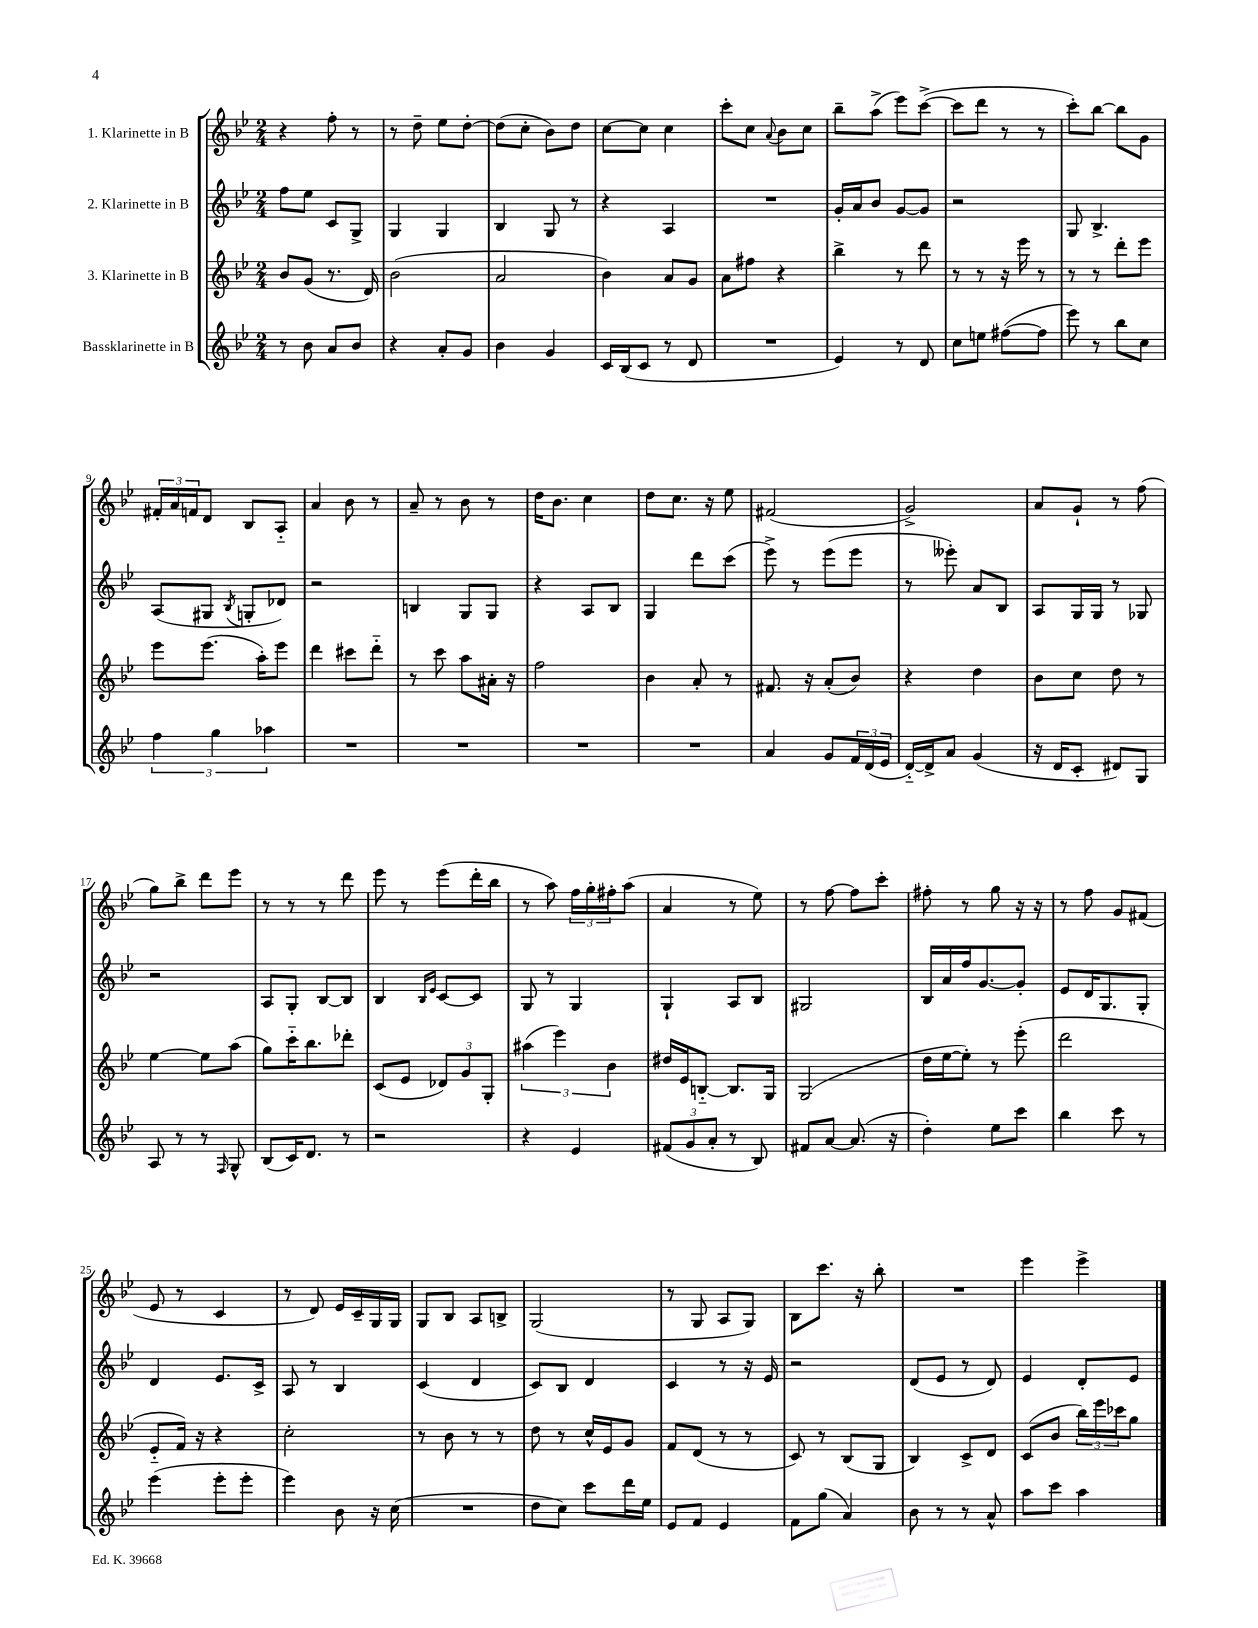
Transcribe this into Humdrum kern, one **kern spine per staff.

**kern	**kern	**kern	**kern
*part4	*part3	*part2	*part1
*staff4	*staff3	*staff2	*staff1
*I"Bassklarinette in B	*I"3. Klarinette in B	*I"2. Klarinette in B	*I"1. Klarinette in B
*clefG2	*clefG2	*clefG2	*clefG2
*k[b-e-]	*k[b-e-]	*k[b-e-]	*k[b-e-]
*M2/4	*M2/4	*M2/4	*M2/4
=1	=1	=1	=1
8r	8b-/L	8ff\L	4r
8b-\	(8g/J	8ee-\J	.
8a/L	8.r	8c/L	8ff'\
8b-/J	.	8G^/J	8r
.	16d/)	.	.
=2	=2	=2	=2
4r	(2b-\	4G/	8r
.	.	.	8dd~\
8a'/L	.	4G/	8ee-\L
8g/J	.	.	[8dd'\J
=3	=3	=3	=3
4b-\	2a/	4B-/	(8dd\L]
.	.	.	8cc'\J
4g/	.	8G/	8b-\L)
.	.	8r	8dd\J
=4	=4	=4	=4
16c/LL	4b-\)	4r	[8cc\L
(16B-/J	.	.	.
8c/J	.	.	8cc\J]
8r	8a/L	4A/	4cc\
8d/	8g/J	.	.
=5	=5	=5	=5
2r	8a\L	2r	8ccc'\L
.	8ff#X\J	.	8cc\J
.	.	.	8qqa/
.	4r	.	8b-\L
.	.	.	8cc\J
=6	=6	=6	=6
4e-/)	4bb-^\	16g'/LL	8bb-~\L
.	.	16a/J	.
.	.	8b-/J	(8aa^\J
8r	8r	[8g/L	8eee-\L)
8d/	8ddd\	8g/J]	([8ccc^\J
=7	=7	=7	=7
8cc\L	8r	2r	8ccc\L]
8een\J	8r	.	8ddd\J
([8ff#X\L	16r	.	8r
.	16eee-\	.	.
8ff#\J]	8r	.	8r
=8	=8	=8	=8
8eee-\)	8r	8G/	8ccc'\L)
8r	8r	4.B-^/	[8bb-\J
8bb-\L	8ddd'\L	.	8bb-\L]
8cc\J	8eee-\J	.	8g\J
!!LO:LB:g=z
=9	=9	=9	=9
6ff\	8eee-\L	(8A/L	24f#X'/LL
.	.	.	24a/
.	.	.	24fn/J
.	(8.eee-\J	8G#X/J	8d/J
6gg\	.	.	.
.	.	8qB-/	.
.	.	8Gn'/L	8B-/L
.	16aa'\KL)	.	.
6aa-X\	.	.	.
.	8eee-\J	8d-X/J)	8A/J
=10	=10	=10	=10
2r	4ddd\	2r	4a/
.	8ccc#X\L	.	8b-\
.	8ddd\J	.	8r
=11	=11	=11	=11
2r	8r	4Bn/	8a~/
.	8ccc\	.	8r
.	8aa\L	8G/L	8b-\
.	16a#X'\Jk	8G/J	8r
.	16r	.	.
=12	=12	=12	=12
2r	2ff\	4r	16dd\KL
.	.	.	8.b-\J
.	.	8A/L	4cc\
.	.	8B-/J	.
=13	=13	=13	=13
2r	4b-\	4G/	8dd\L
.	.	.	8.cc\J
.	8a'/	8ddd\L	.
.	.	.	16r
.	8r	(8ccc\J	8ee-\
=14	=14	=14	=14
4a/	8.f#X/	8eee-^\)	(2f#X/
.	.	8r	.
.	16r	.	.
8g/L	(8a'/L	(8eee-\L	.
24f/L	8b-/J)	8eee-\J	.
(24d/	.	.	.
24e-/JJ	.	.	.
=15	=15	=15	=15
[16d/LL)	4r	8r	2g^/)
16d^/J]	.	.	.
8a/J	.	8eee--X'\)	.
(4g/	4dd\	8a/L	.
.	.	8B-/J	.
=16	=16	=16	=16
16r	8b-\L	8A/L	8a/L
16d/KL	.	.	.
8c'/J	8cc\J	16G/L	8g`/J
.	.	16G/JJ	.
8d#X/L)	8dd\	8r	8r
8G/J	8r	8G-X/	(8ff\
!!LO:LB:g=z
=17	=17	=17	=17
8A/	[4ee-\	2r	8gg\L)
8r	.	.	8bb-^\J
8r	8ee-\L]	.	8ddd\L
16qqF/	.	.	.
8G^^/	(8aa\J	.	8eee-\J
=18	=18	=18	=18
(8B-/L	8gg\L)	8A/L	8r
16c/K)	16ccc\K	8G'/J	8r
8.d/J	8.bb-\	.	.
.	.	[8B-/L	8r
8r	8ddd-X'\J	8B-/J]	8ddd\
=19	=19	=19	=19
2r	(8c/L	4B-/	8eee-\
.	8e-/J	.	8r
.	.	16qqB-/LL	.
.	.	16qqe-/JJ	.
.	12d-X/L)	[8c/L	(8eee-\L
.	12g/	.	.
.	.	8c/J]	16ddd'\L
.	12G'/J	.	.
.	.	.	16bb-\JJ
=20	=20	=20	=20
4r	(6aa#X\	8G/	8r
.	.	8r	8aa\)
.	6eee-\)	.	.
4e-/	.	4G/	24ff\LL
.	.	.	24gg'\
.	6b-\	.	24ff#X'\J
.	.	.	(8aa\J
=21	=21	=21	=21
(12f#X/L	16dd#X/LL	4G`/	4a/
.	16e-/J	.	.
12g/	.	.	.
.	[8Bn/J	.	.
12a'/J	.	.	.
8r	8.B/L]	8A/L	8r
8B-/)	.	8B-/J	8ee-\)
.	16G/Jk	.	.
=22	=22	=22	=22
8f#X/L	(2G/	2G#X/	8r
[8a/J	.	.	[8ff\
(8.a/]	.	.	8ff\L]
.	.	.	8ccc'\J
16r	.	.	.
=23	=23	=23	=23
4dd'\)	16dd\LL	16B-/LL	8ff#X'\
.	[16ee-\J	16a/	.
.	8ee-'\J])	16ff/J	8r
.	.	[8.g/	.
8ee-\L	8r	.	8gg\
8ccc\J	(8eee-'\	8g'/J]	16r
.	.	.	16r
=24	=24	=24	=24
4bb-\	2ddd\	8e-/L	8r
.	.	16d/K	8ff\
.	.	8.G/	.
8ccc\	.	.	8g/L
8r	.	8G'/J	(8f#X/J
!!LO:LB:g=z
=25	=25	=25	=25
(4eee-\	8e-/L	4d/	8e-/
.	16f/Jk)	.	8r
.	16r	.	.
8eee-'\L	4r	8.e-/L	4c/
8eee-'\J	.	.	.
.	.	16c^/Jk	.
=26	=26	=26	=26
4eee-\)	2cc'\	8A/	8r
.	.	8r	8d/)
8b-\	.	4B-/	16e-/LL
.	.	.	16c~/
16r	.	.	16G/
(16cc\	.	.	16G/JJ
=27	=27	=27	=27
2r	8r	(4c/	8G/L
.	8b-\	.	8B-/J
.	8r	4d/	8A/L
.	8r	.	8Bn^/J
=28	=28	=28	=28
8dd\L	8dd\	8c/L)	(2G/
8cc\J)	8r	8B-/J	.
8ccc\L	16cc^^/LL	4d/	.
.	16e-/J	.	.
16ddd\L	8g/J	.	.
16ee-\JJ	.	.	.
=29	=29	=29	=29
8e-/L	8f/L	4c/	8r
8f/J	(8d/J	.	8G/
4e-/	8r	8r	8A/L
.	8r	16r	8G/J)
.	.	16e-/	.
=30	=30	=30	=30
8f\L	8c/)	2r	8B-\L
(8gg\J	8r	.	8.ccc\J
4a/)	(8B-/L	.	.
.	.	.	16r
.	8G/J	.	8bb-'\
=31	=31	=31	=31
8b-\	4B-/)	(8d/L	2r
8r	.	8e-/J	.
8r	8c^/L	8r	.
8a^^/	8d/J	8d/)	.
=32	=32	=32	=32
8aa\L	(8c/L	4e-/	4eee-\
8ccc\J	8b-/J	.	.
4aa\	24bb-\LL)	8d'/L	4eee-^\
.	24eee-\	.	.
.	24ccc-X\J	.	.
.	8gg\J	8e-/J	.
==	==	==	==
*-	*-	*-	*-
